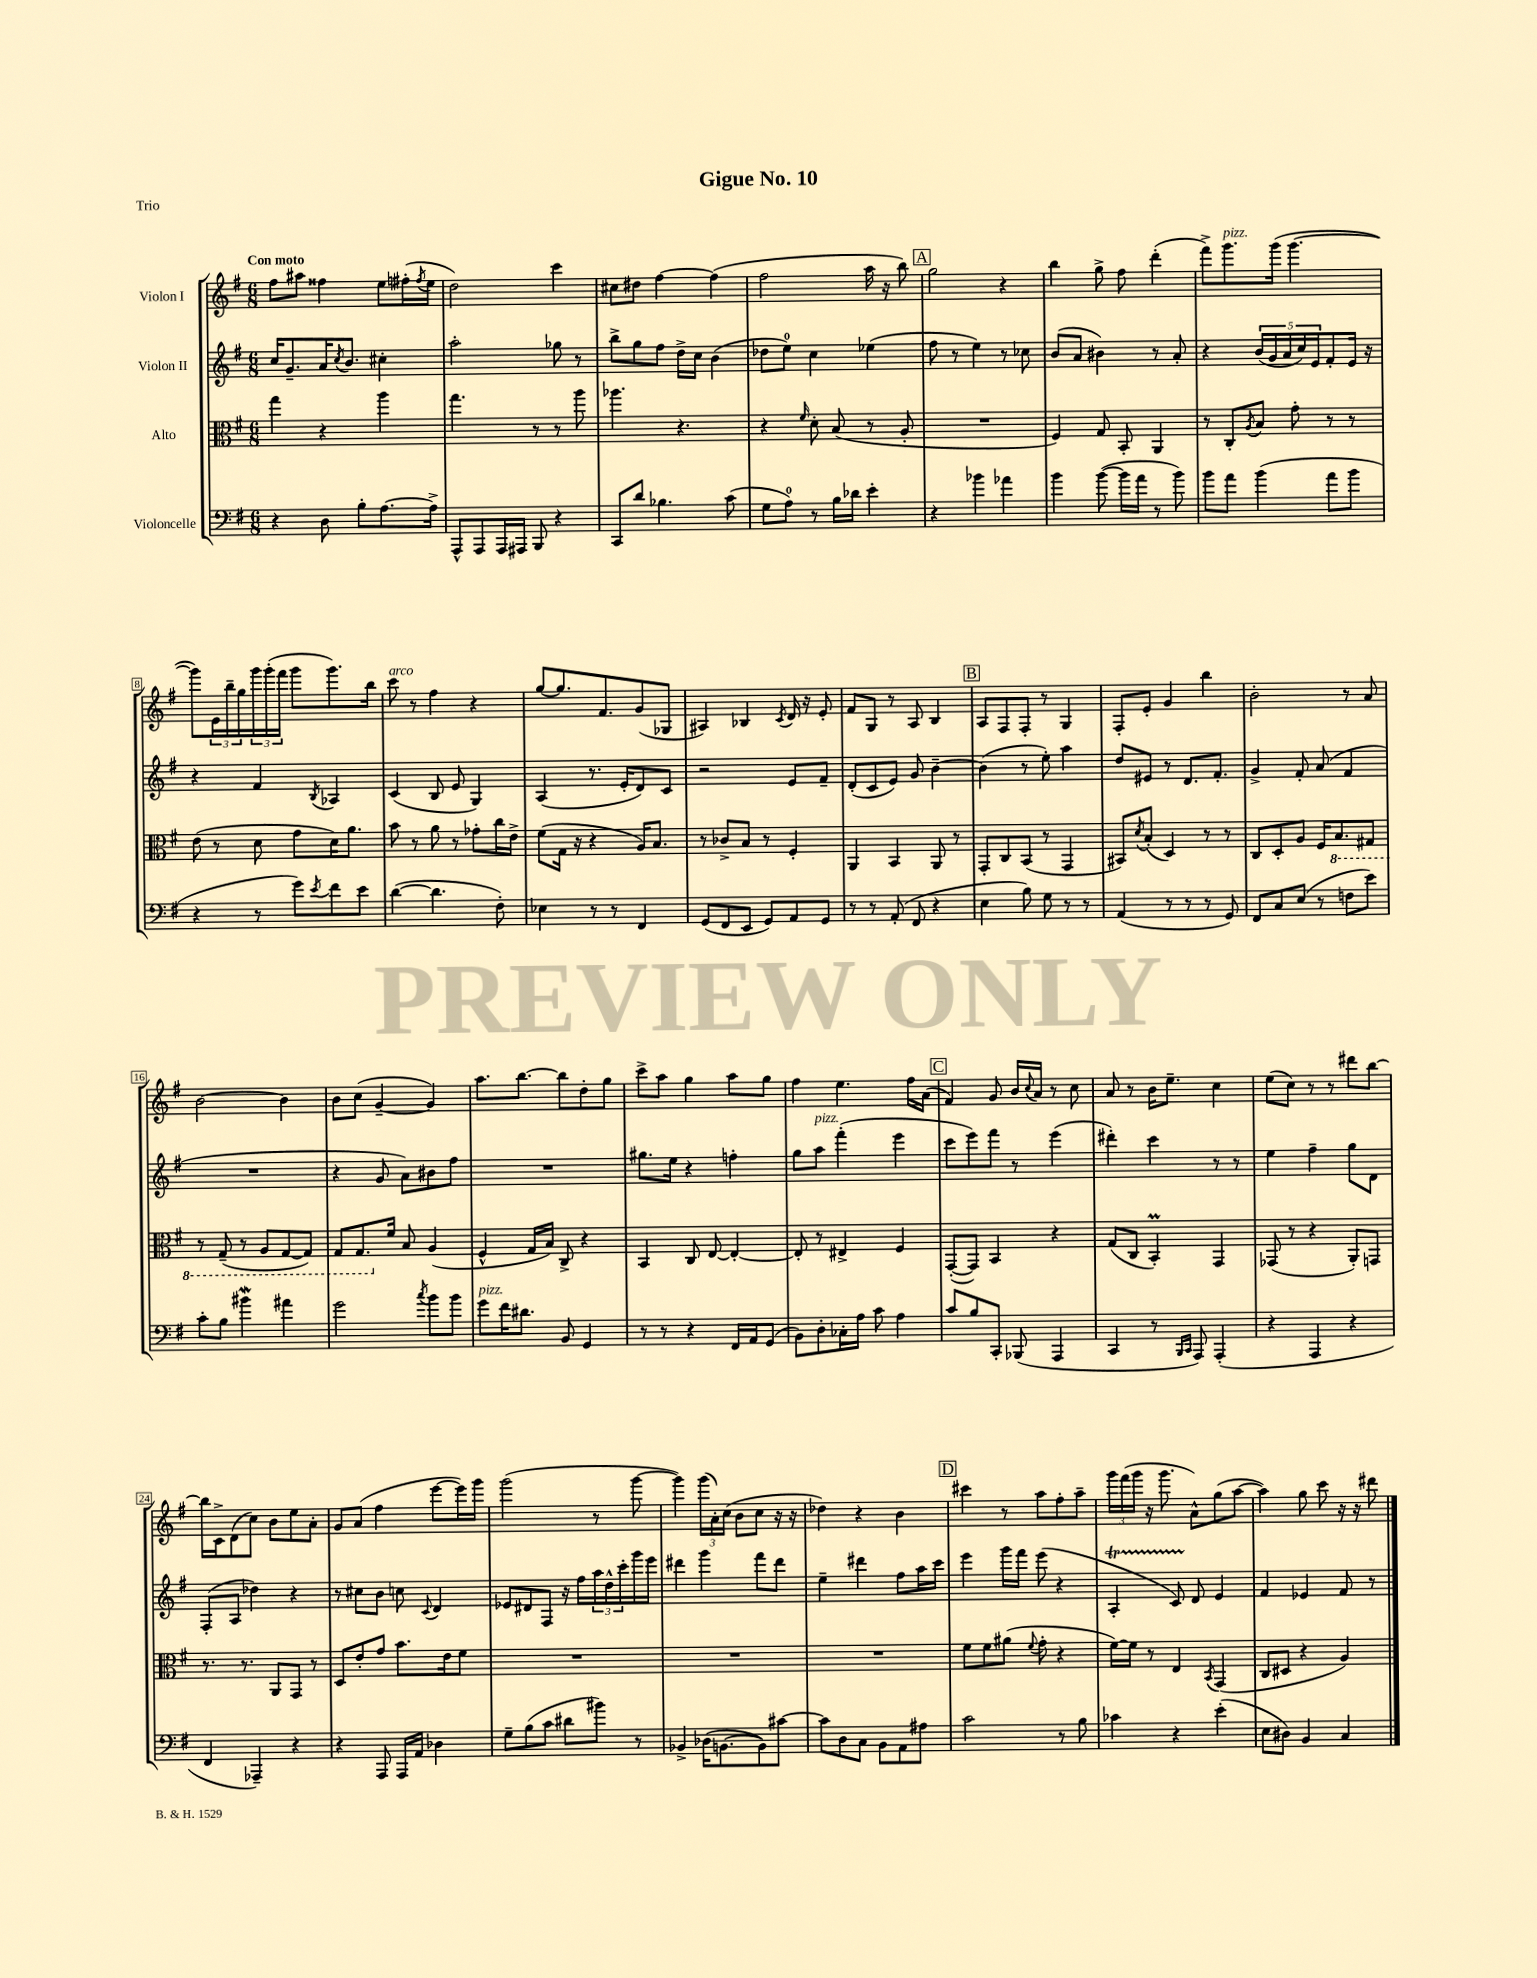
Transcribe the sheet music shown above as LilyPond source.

\header { title = "Gigue No. 10" piece = "Trio" }
<<
\new StaffGroup <<
\new Staff = "s0" \with { instrumentName = "Violon I" } {
    \clef treble \key g \major \numericTimeSignature \time 6/8 \tempo "Con moto"
    fis''8 ais''8 fisis''4 e''8 fis''16-.( \acciaccatura { fis''8 } e''16 |
    d''2) c'''4 |
    cis''8 dis''8 fis''4~ fis''4( |
    fis''2 a''16 r16 b''8) |
    \mark \markup { \box "A" } g''2 r4 |
    b''4 g''8-> fis''8 d'''4-.( |
    fis'''8->) g'''8.^\markup { \italic "pizz." } g'''16( g'''4.~ |
    g'''8) \tuplet 3/2 { e'16 b''16-- g''16 } \tuplet 3/2 { g'''16 g'''16-.( fis'''16 } g'''8 g'''8.) b''16 |
    c'''8^\markup { \italic "arco" } r8 fis''4 r4 |
    g''8~ g''8. fis'8. g'8( ges8 |
    ais4) bes4 \acciaccatura { c'8 } d'16 r16 e'8-. |
    fis'8 g8 r8 a8 b4 |
    \mark \markup { \box "B" } a8 fis8 fis8-. r8 g4 |
    fis8-. e'8-. g'4 b''4 |
    b'2-. r8 a'8 |
    b'2~ b'4 |
    b'8 c''8( g'4~-- g'4) |
    a''8. b''8.~ b''8 d''8-. g''8 |
    c'''8-> a''8 g''4 a''8 g''8 |
    fis''4 e''4. fis''16 a'16( |
    \mark \markup { \box "C" } fis'4) g'8 b'16 \appoggiatura { c''8 } a'16 r8 c''8 |
    a'8 r8 b'16 e''8.-- c''4 |
    e''8( c''8) r8 r8 dis'''8 b''8~ |
    b''16 c'16-> d'8( c''8) b'8 e''8 a'8-. |
    g'8 a'8( fis''4 e'''8~ e'''16) g'''16 |
    g'''2( r8 g'''8~ |
    g'''4) \tuplet 3/2 { g'''16( a'16-.) c''16( } b'8 c''8 r16 r16 |
    des''4) r4 b'4 |
    \mark \markup { \box "D" } cis'''4 r8 a''8 fis''8-. a''8-- |
    \tuplet 3/2 { g'''16 fis'''16( g'''16 } r16 g'''8. a'8-^) g''8( a''8~ |
    a''4) g''8 c'''8 r16 r16 dis'''8 \bar "|." |
}
\new Staff = "s1" \with { instrumentName = "Violon II" } {
    \clef treble \key g \major \numericTimeSignature \time 6/8
    c''16 g'8.-- a'16 \acciaccatura { c''8 } b'8. cis''4-. |
    a''2-. ges''8 r8 |
    b''8-> g''8 fis''8 d''16-> c''16 b'4( |
    des''8 e''8-0) c''4 ees''4( |
    \mark \markup { \box "A" } fis''8 r8 e''4) r8 ces''8 |
    b'8( a'8 bis'4) r8 a'8-. |
    r4 \tuplet 5/4 { b'16( g'16 a'16 c''16) e'16 } fis'8-. e'16 r16 |
    r4 fis'4 \acciaccatura { b8 } aes4 |
    c'4( b8 e'8 g4) |
    a4( r8. e'16-. d'8) c'8 |
    r2 e'8 fis'8-- |
    d'8-.( c'8 e'8) g'8 b'4~-- |
    \mark \markup { \box "B" } b'4( r8 e''8-.) a''4 |
    d''8 eis'8 r8 d'8. fis'8.-. |
    g'4-> fis'8-. a'8( fis'4 |
    R2. |
    r4 g'8 a'8) bis'8 fis''8 |
    R2. |
    gis''8. e''16 r4 f''4-. |
    g''8 a''8^\markup { \italic "pizz." } fis'''4-.( e'''4 |
    \mark \markup { \box "C" } c'''8 e'''8) fis'''8 r8 e'''4( |
    dis'''4-.) c'''4 r8 r8 |
    e''4 fis''4-- g''8 d'8 |
    fis8-.( a8 des''4) r4 |
    r8 cis''8 b'8 c''8 \appoggiatura { c'8 } d'4 |
    ees'8 dis'8 fis8 r16 fis''16 \tuplet 3/2 { a''16 d''16-^ c'''16-. } g'''16 e'''16 |
    dis'''4 g'''4 fis'''8 dis'''8 |
    e''4-- dis'''4 fis''8 a''16 c'''16 |
    \mark \markup { \box "D" } e'''4 g'''16 fis'''16 e'''8( r4 |
    a4-.\startTrillSpan c'8) d'8\stopTrillSpan e'4 |
    fis'4 ees'4 fis'8 r8 \bar "|." |
}
\new Staff = "s2" \with { instrumentName = "Alto" } {
    \clef alto \key g \major \numericTimeSignature \time 6/8
    g''4 r4 a''4 |
    g''4. r8 r8 a''8 |
    aes''4. r4. |
    r4 \grace { fis'16 } d'8-. b8( r8 a8-. |
    \mark \markup { \box "A" } R2. |
    fis4) g8 b,8-. a,4 |
    r8 c8-. \acciaccatura { a8 } b8 g'8-. r8 r8 |
    e'8( r8 d'8 g'8 d'16) a'8. |
    b'8 r8 a'8 r8 ges'8-. c''16 e'16-> |
    fis'8( g16 r16 r4 a16) b8. |
    r8 ces'8-> b8 r8 fis4-. |
    a,4 b,4 a,8 r8 |
    \mark \markup { \box "B" } g,8-. c8 b,8( r8 g,4 |
    bis,8) \acciaccatura { d'8 } b8-.( d4) r8 r8 |
    c8 d8-. a8 fis16 \ottava #-1 b,8. gis,8 |
    r8 g,8--( r8 a,8 g,8~ g,8) |
    g,8 g,8. \ottava #0 fis'16 b8 a4( |
    fis4-^ g16 b16) c8-> r4 |
    b,4 c8 e8~ e4~-. |
    e8-. r8 eis4-> fis4 |
    \mark \markup { \box "C" } g,8~-.( g,8) b,4 r4 |
    g8( c8 b,4-.\prall) g,4 |
    ges,8( r8 r4 a,8-.) g,8 |
    r8. r8. a,8 g,8 r8 |
    d8 e'8-. g'8 b'8. e'16 fis'8 |
    R2. |
    R2. |
    R2. |
    \mark \markup { \box "D" } fis'8 fis'8 ais'8( \appoggiatura { fis'8 } g'8-. r4 |
    fis'16~) fis'16 r8 e4 \acciaccatura { b,8 } g,4( |
    c8 dis8 r4 a4) \bar "|." |
}
\new Staff = "s3" \with { instrumentName = "Violoncelle" } {
    \clef bass \key g \major \numericTimeSignature \time 6/8
    r4 d8 b8-. a8.~ a16-> |
    a,,8-^ a,,8 a,,16 ais,,16 b,,8 r4 |
    c,8 d'8 bes4. c'8( |
    g8 a8-0) r8 b16 des'16 e'4-. |
    \mark \markup { \box "A" } r4 bes'4 aes'4 |
    b'4 b'8~( b'16 a'16 r8 b'8) |
    b'8 a'8 b'4( a'8 b'8 |
    r4 r8 g'8) \acciaccatura { e'8 } fis'8 e'8 |
    d'4~( d'4. fis8-.) |
    ees4 r8 r8 fis,4 |
    g,8( fis,8 e,8 g,8) a,8 g,8 |
    r8 r8 a,8-.( fis,8 r4 |
    \mark \markup { \box "B" } e4 b8) g8 r8 r8 |
    a,4( r8 r8 r8 g,8) |
    fis,8 c8 e8( r8 f8 e'8) |
    c'8-. b8 bis'4\mordent ais'4 |
    g'2 \acciaccatura { c''8 } b'8 b'8 |
    g'8^\markup { \italic "pizz." } fis'16 dis'8. b,8 g,4 |
    r8 r8 r4 fis,16 a,16 g,8( |
    b,8) d8-. ces16-. a16 c'8 a4 |
    \mark \markup { \box "C" } c'8 b8 c,8-. bes,,8( a,,4 |
    c,4 r8 \grace { b,,16 c,16 } a,,8) a,,4-.( |
    r4 a,,4 r4 |
    fis,4 aes,,4--) r4 |
    r4 a,,8 a,,16 a,16 des4 |
    g8-- b8( c'8 dis'8 bis'8) r8 |
    bes,4-> des16( b,8.~ b,8) cis'8~ |
    cis'8 d8 c8 b,8 a,8 ais8 |
    \mark \markup { \box "D" } c'2 r8 b8 |
    ces'4 r4 e'4-.( |
    e8 dis8) b,4 c4 \bar "|." |
}
>>
>>
\layout { \context { \Score \override BarNumber.stencil = #(make-stencil-boxer 0.1 0.3 ly:text-interface::print) } }
